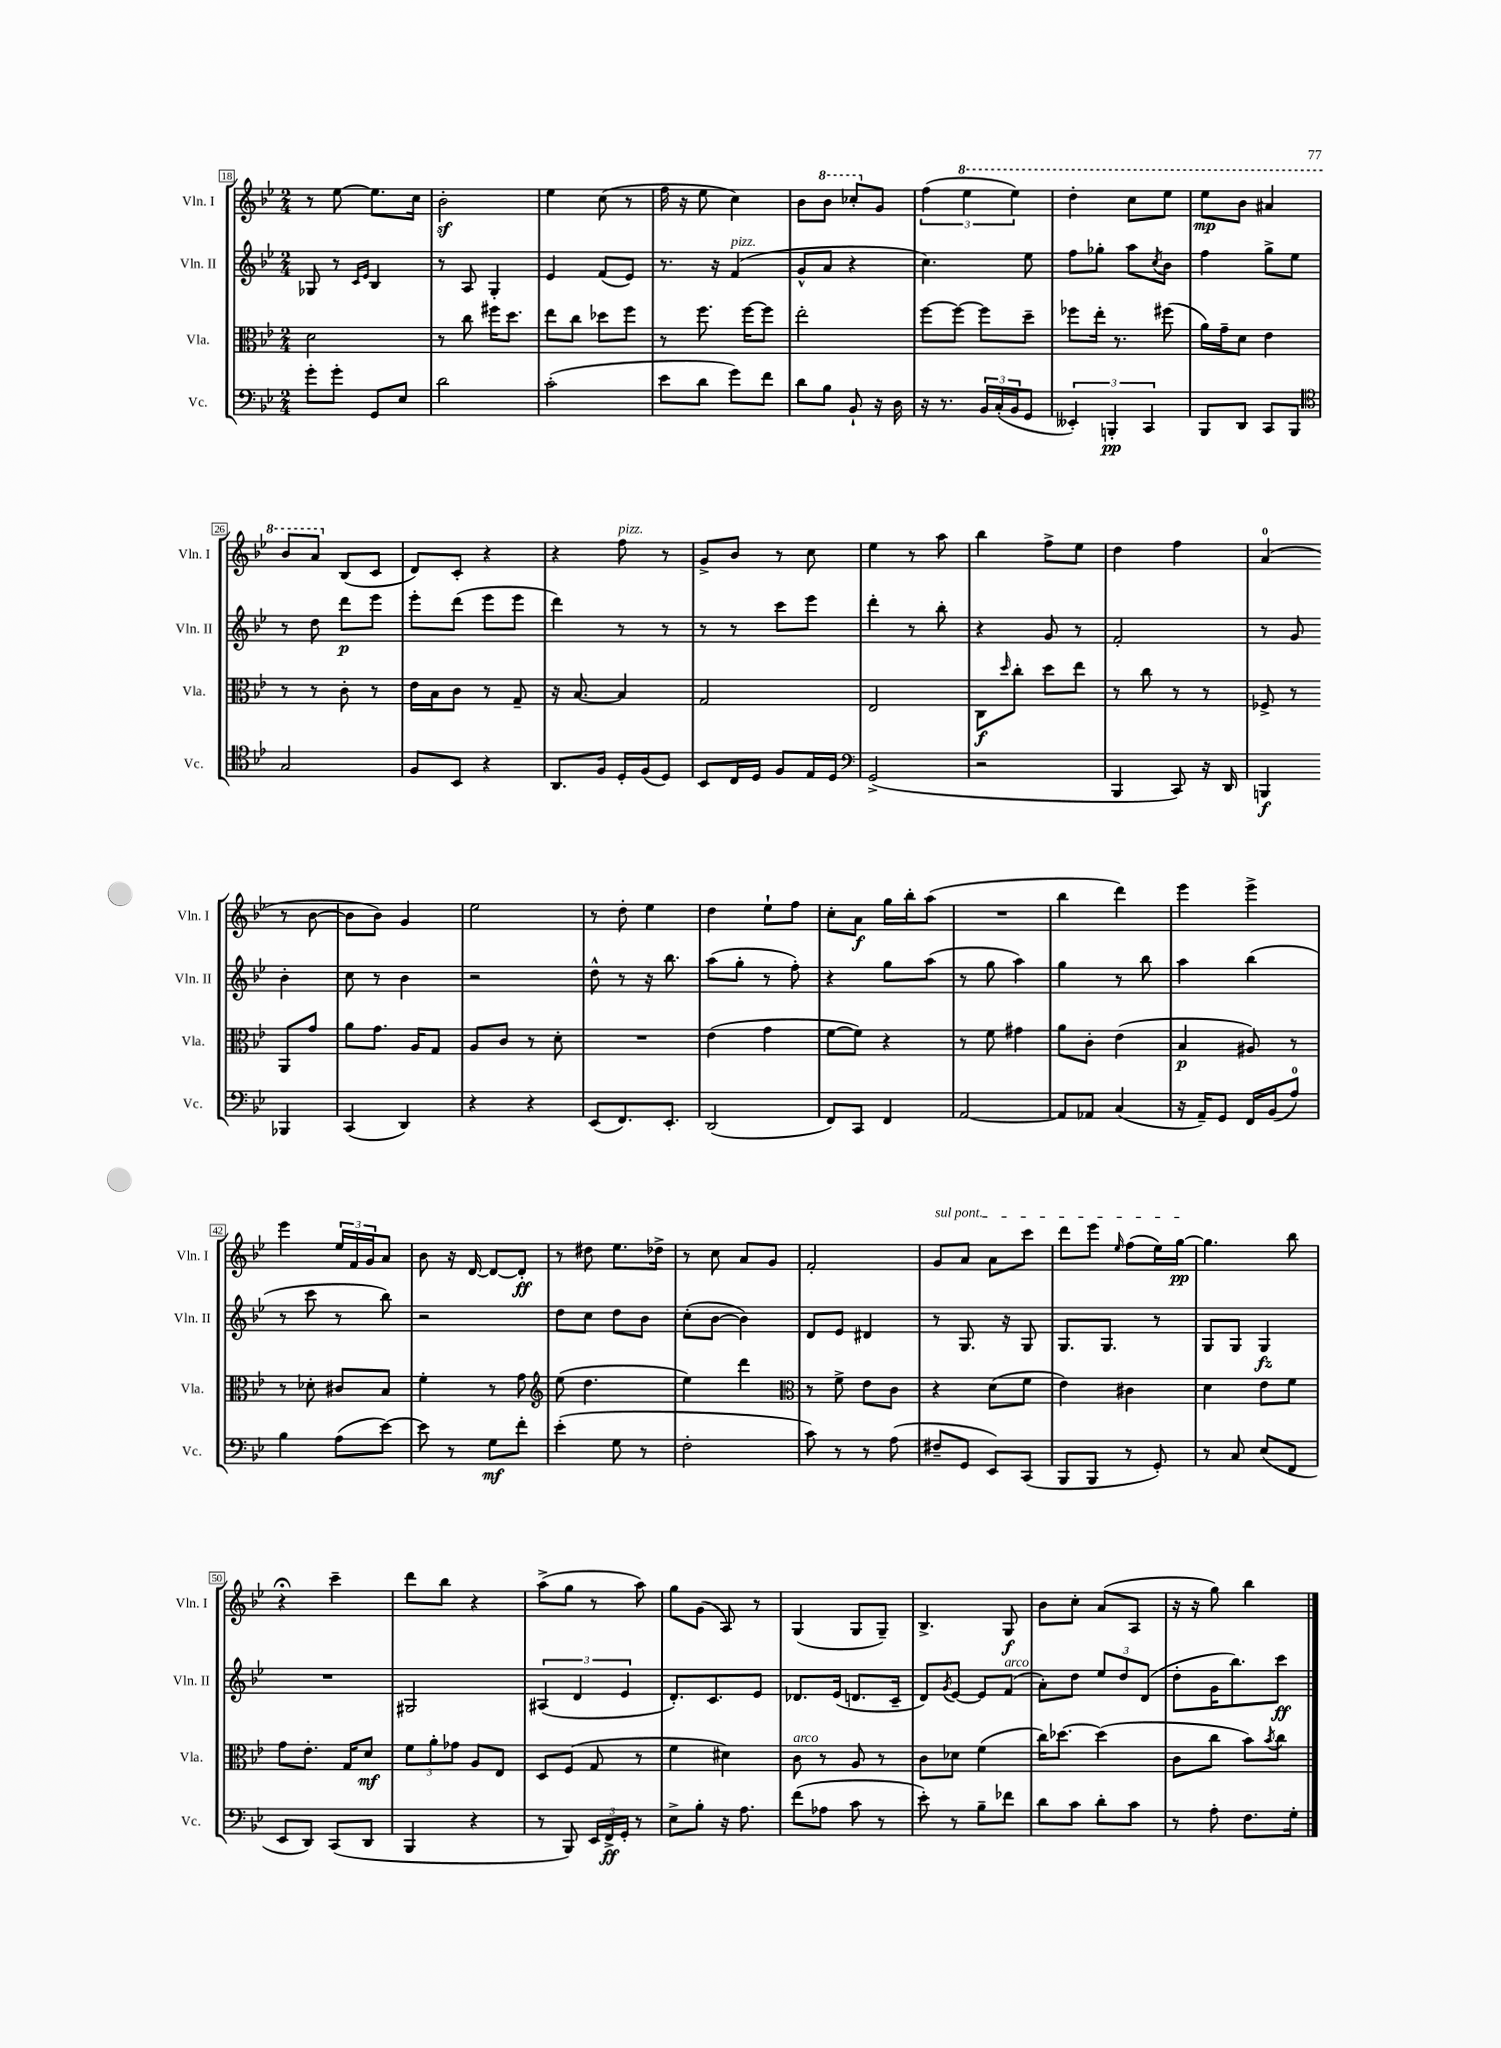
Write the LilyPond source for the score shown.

<<
\new StaffGroup <<
\new Staff = "s0" \with { instrumentName = "Vln. I" shortInstrumentName = "Vln. I" } {
    \clef treble \key bes \major \numericTimeSignature \time 2/4
    r8 ees''8~ ees''8. c''16 |
    bes'2-.\sf |
    ees''4 c''8( r8 |
    f''16 r16 ees''8 c''4) |
    bes'8 \ottava #1 bes''8 ces'''8-. \ottava #0 g'8 |
    \tuplet 3/2 { f''4( \ottava #1 ees'''4 ees'''4) } |
    d'''4-. c'''8 ees'''8 |
    ees'''8\mp bes''8 ais''4 |
    bes''8 a''8 \ottava #0 bes8( c'8 |
    d'8) c'8-. r4 |
    r4 f''8^\markup { \italic "pizz." } r8 |
    g'8-> bes'8 r8 c''8 |
    ees''4 r8 a''8 |
    bes''4 f''8-> ees''8 |
    d''4 f''4 |
    a'4-0( r8 bes'8~ |
    bes'8 bes'8) g'4 |
    ees''2 |
    r8 d''8-. ees''4 |
    d''4 ees''8-! f''8 |
    c''8-. a'8\f g''16 bes''16-. a''8( |
    R2 |
    bes''4 d'''4) |
    ees'''4 ees'''4-> |
    ees'''4 \tuplet 3/2 { ees''16 f'16 g'16 } a'8 |
    bes'8 r16 d'16~ d'8~ d'8-.\ff |
    r8 dis''8 ees''8. des''16-> |
    r8 c''8 a'8 g'8 |
    f'2-. |
    \once \override TextSpanner.bound-details.left.text = \markup { \italic "sul pont." } g'8\startTextSpan a'8 a'8 c'''8 |
    d'''8 ees'''8 \grace { ees''16 } f''8( ees''16) g''16~\pp\stopTextSpan |
    g''4. bes''8 |
    r4\fermata c'''4-- |
    d'''8 bes''8 r4 |
    a''8->( g''8 r8 a''8) |
    g''8 g'8( a8) r8 |
    g4( g8 g8--) |
    bes4.-> g8\f |
    bes'8 c''8-. a'8( a8 |
    r16 r16 g''8) bes''4 \bar "|." |
}
\new Staff = "s1" \with { instrumentName = "Vln. II" shortInstrumentName = "Vln. II" } {
    \clef treble \key bes \major \numericTimeSignature \time 2/4
    ges8 r8 \grace { c'16 ees'16 } bes4 |
    r8 a8 g4-. |
    ees'4 f'8( ees'8) |
    r8. r16 f'4^\markup { \italic "pizz." }( |
    g'8-^ a'8 r4 |
    c''4.) ees''8 |
    f''8 ges''8-. a''8 \acciaccatura { c''8 } bes'8 |
    f''4 g''8-> ees''8 |
    r8 d''8 d'''8\p ees'''8 |
    ees'''8-. d'''8( ees'''8 ees'''8 |
    d'''4) r8 r8 |
    r8 r8 c'''8 ees'''8 |
    d'''4-. r8 bes''8-. |
    r4 g'8 r8 |
    f'2-. |
    r8 g'8 bes'4-. |
    c''8 r8 bes'4 |
    r2 |
    d''8-^ r8 r16 bes''8. |
    a''8( g''8-. r8 f''8-.) |
    r4 g''8 a''8( |
    r8 g''8 a''4) |
    g''4 r8 bes''8 |
    a''4 bes''4( |
    r8 c'''8 r8 bes''8) |
    r2 |
    d''8 c''8 d''8 bes'8 |
    c''8-.( bes'8~ bes'4) |
    d'8 ees'8 dis'4 |
    r8 g8. r16 g8 |
    g8. g8. r8 |
    g8 g8 g4\fz |
    R2 |
    gis2 |
    \tuplet 3/2 { ais4( d'4 ees'4 } |
    d'8.-.) c'8. ees'8 |
    des'8. ees'16( d'8. c'16-- |
    d'8) \acciaccatura { g'8 } ees'8~ ees'8 f'8^\markup { \italic "arco" }( |
    a'8-.) d''8 \tuplet 3/2 { ees''8 d''8 d'8( } |
    d''8-. g'16 bes''8.) c'''8\ff \bar "|." |
}
\new Staff = "s2" \with { instrumentName = "Vla." shortInstrumentName = "Vla." } {
    \clef alto \key bes \major \numericTimeSignature \time 2/4
    d'2 |
    r8 c''8 fis''16 d''8. |
    ees''8 c''8 des''8 f''8 |
    r8 f''8. f''16~ f''8 |
    ees''2-. |
    f''8~ f''8~ f''8 d''8-- |
    fes''8 ees''16-. r8. fis''8( |
    a'16) g'16-- d'8 ees'4 |
    r8 r8 c'8-. r8 |
    ees'16 bes16 c'8 r8 g8-- |
    r16 bes8.~ bes4 |
    g2 |
    ees2 |
    c8\f \grace { d''16 } c''8-. d''8 ees''8 |
    r8 c''8 r8 r8 |
    fes8-> r8 a,8 g'8 |
    a'8 g'8. a16 g8 |
    a8 c'8 r8 d'8-. |
    R2 |
    ees'4( g'4 |
    f'8~ f'8) r4 |
    r8 f'8 gis'4 |
    a'8 c'8-. ees'4( |
    bes4\p ais8) r8 |
    r8 des'8-. cis'8 bes8 |
    f'4-. r8 g'8 |
    \clef treble ees''8( d''4. |
    ees''4) d'''4 |
    \clef alto r8 f'8-> ees'8 c'8 |
    r4 d'8( f'8 |
    ees'4) cis'4 |
    d'4 ees'8 f'8 |
    g'8 ees'8.-. g16 d'8\mf |
    \tuplet 3/2 { f'8 a'8-. ges'8 } a8 ees8 |
    d8 f8( g8 r8 |
    f'4 dis'4) |
    c'8^\markup { \italic "arco" } r8 a8 r8 |
    c'8 des'8 f'4( |
    c''16) des''8.~ des''4( |
    c'8 c''8 bes'8) \acciaccatura { bes'8 } c''8 \bar "|." |
}
\new Staff = "s3" \with { instrumentName = "Vc." shortInstrumentName = "Vc." } {
    \clef bass \key bes \major \numericTimeSignature \time 2/4
    g'8-. g'8-. g,8 ees8 |
    d'2 |
    c'2-.( |
    ees'8 d'8 g'8) f'8 |
    d'8 bes8 bes,8-! r16 d16 |
    r16 r8. \tuplet 3/2 { bes,16 c16-.( bes,16 } g,8 |
    \tuplet 3/2 { eeses,4-.) b,,4-.\pp c,4 } |
    bes,,8 d,8 c,8 bes,,8 |
    \clef tenor g2 |
    f8 bes,8 r4 |
    a,8. f16 d16-. f16( d8) |
    bes,8 c16 d16 f8 ees16 d16 |
    \clef bass g,2->( |
    r2 |
    bes,,4 c,8) r16 d,16 |
    b,,4\f bes,,4 |
    c,4( d,4) |
    r4 r4 |
    ees,8( f,8.) ees,8.-. |
    d,2( |
    f,8) c,8 f,4 |
    a,2~ |
    a,8 aes,8 c4( |
    r16 a,16--) g,8 f,16 bes,16( a8-0) |
    bes4 a8( ees'8~) |
    ees'8 r8 g8\mf f'8-. |
    ees'4-.( g8 r8 |
    f2-. |
    c'8) r8 r8 a8( |
    fis8-- g,8 ees,8) c,8( |
    bes,,8 bes,,8 r8 g,8-.) |
    r8 c8 ees8( f,8 |
    ees,8 d,8) c,8( d,8 |
    bes,,4 r4 |
    r8 bes,,8) \tuplet 3/2 { ees,16 f,16->\ff g,16-. } r8 |
    ees8-> bes8-. r16 a8. |
    f'8( aes8 c'8 r8 |
    ees'8-.) r8 bes8-- fes'8 |
    d'8 c'8 d'8-. c'8 |
    r8 a8-. f8. g16-. \bar "|." |
}
>>
>>
\layout { \context { \Score currentBarNumber = #18 \override BarNumber.stencil = #(make-stencil-boxer 0.1 0.3 ly:text-interface::print) } }
